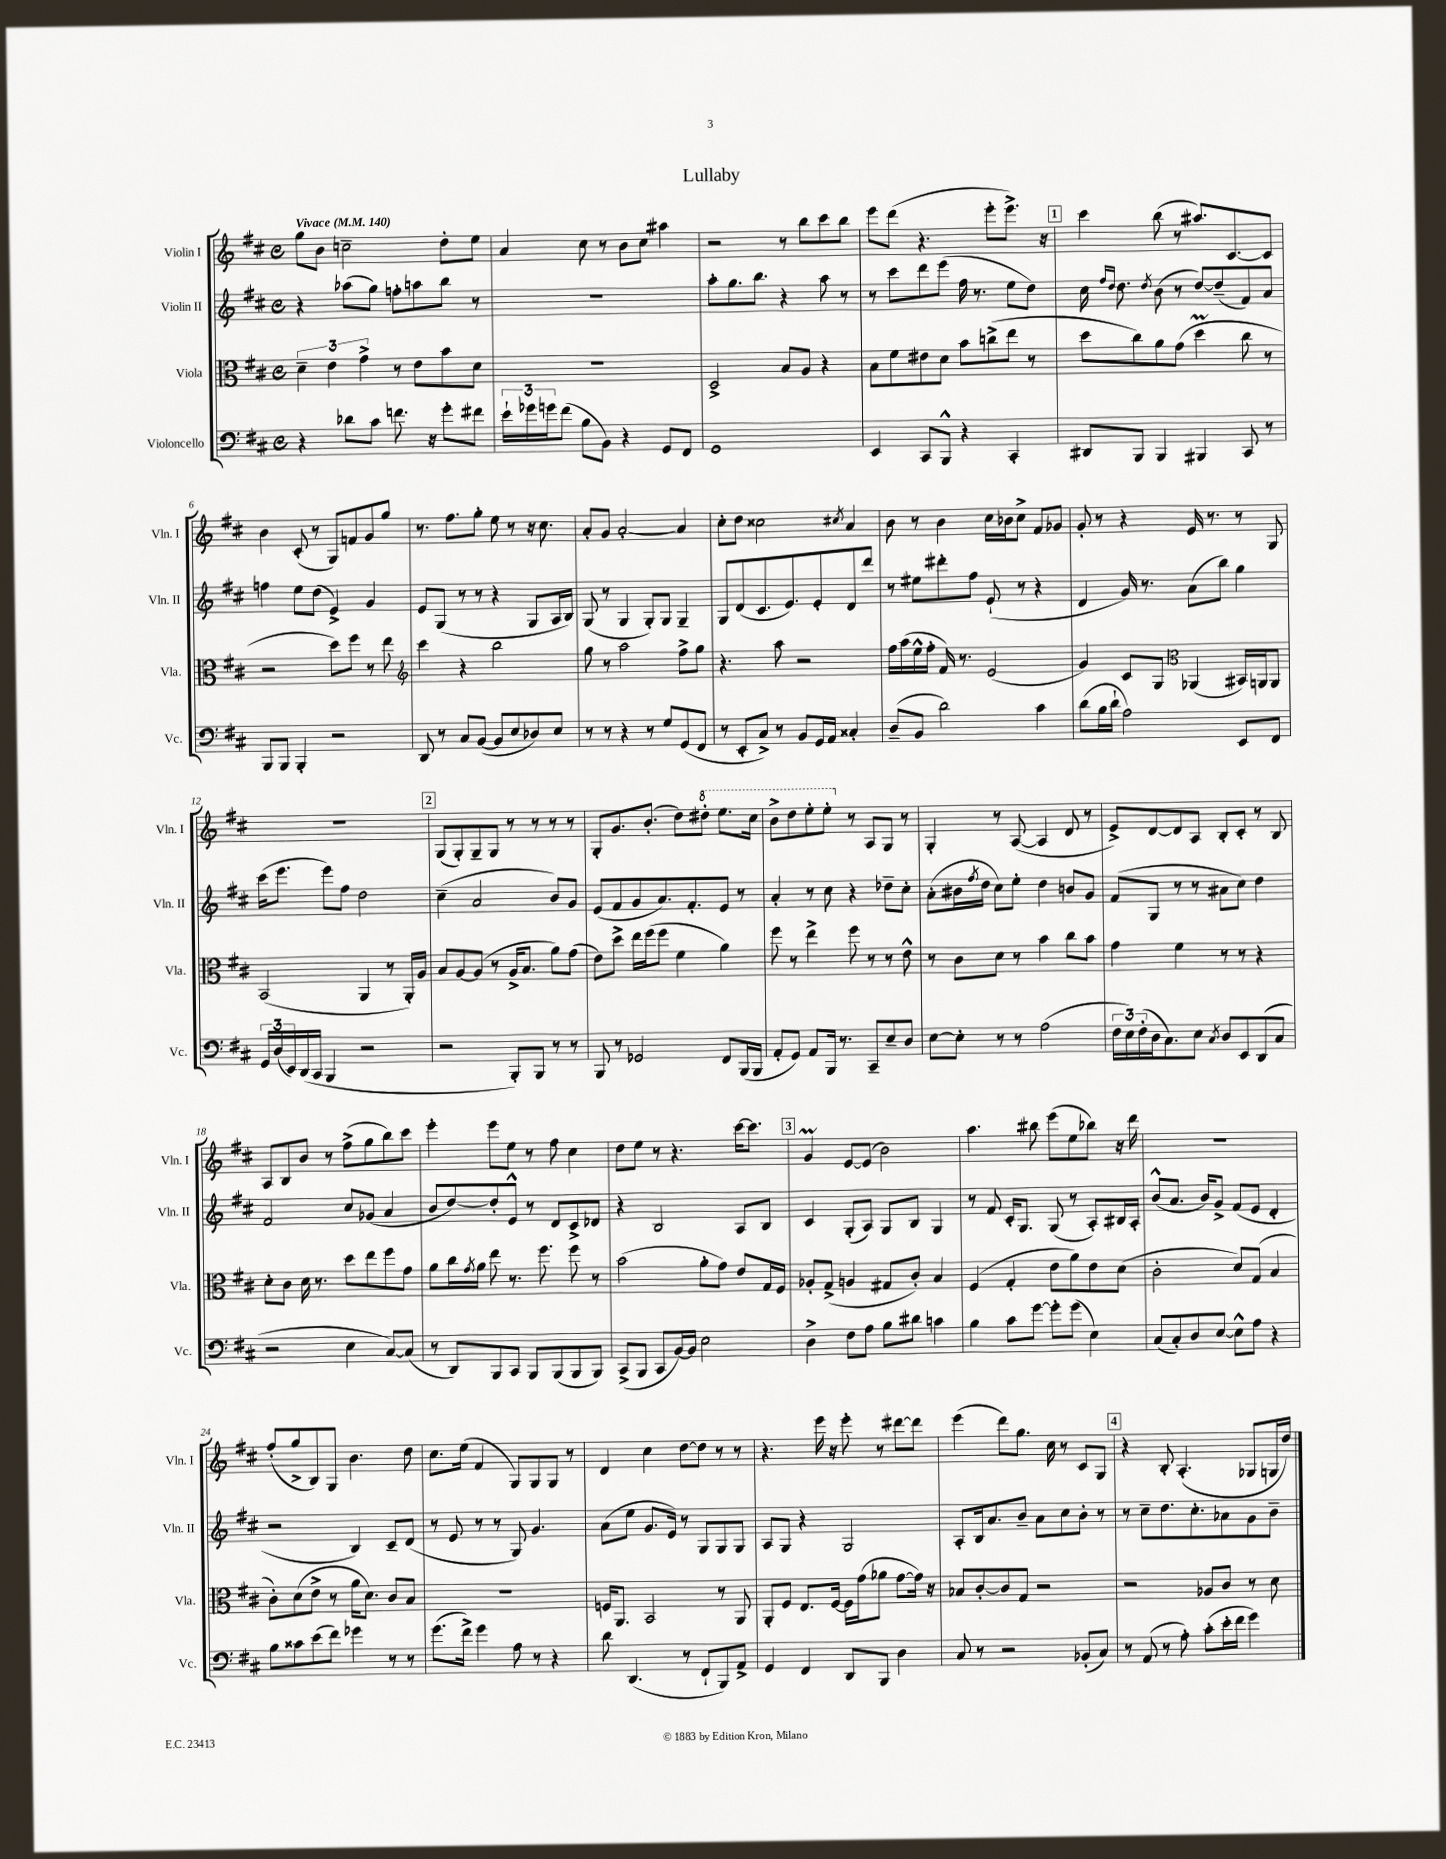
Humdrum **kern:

**kern	**kern	**kern	**kern
*staff4	*staff3	*staff2	*staff1
*clefF4	*clefC3	*clefG2	*clefG2
*k[f#c#]	*k[f#c#]	*k[f#c#]	*k[f#c#]
*M4/4	*M4/4	*M4/4	*M4/4
*met(c)	*met(c)	*met(c)	*met(c)
*MM140	*MM140	*MM140	*MM140
4r	6d~	4r	8gg
.	.	.	8b
.	6e	.	.
8d-	.	(8aa-	2cc~
.	6g^	.	.
8c#	.	8gg)	.
8.f	8r	8ff'	.
.	8e	8aa	.
16r	.	.	.
8g'	8b	8bb	8dd'
8f#	8d	8r	8ee
=	=	=	=
24e`	1r	1r	4a
24g-	.	.	.
24g	.	.	.
(8f#	.	.	.
8B	.	.	8cc#
8BB)	.	.	8r
4r	.	.	8b
.	.	.	8cc#
8GG	.	.	4aa#
8FF#	.	.	.
=	=	=	=
1GG	2D^	8aa'	2r
.	.	8.gg	.
.	.	8.bb	.
.	8B	4r	8r
.	8A	.	8bb
.	4r	8aa	8ccc#
.	.	8r	8bb
=	=	=	=
4EE	8B	8r	8eee
.	8f#	8ccc#	(8ddd
8CC#	8e#	8ddd	4.r
8BBB^^	8d	(8eee	.
4r	8b	16ff#	.
.	.	8.r	.
.	(8cc^	.	8eee'
4CC#'	8ee	8ee	8.eee^)
.	8r	8dd)	.
.	.	.	16r
=	=	=	=
8DD#	8dd	16cc#	4ccc#
.	.	16qqff#	.
.	.	16qqdd	.
.	.	8.dd	.
8BBB	8cc#)	.	.
.	.	8qdd	.
4BBB	8a	(8b	(8bb
.	(8g	8r	8r
4BBB#	4dd	[8dd)	8.aa#)
.	.	(8dd~]	.
.	.	.	[8.c#
8CC#	8cc#	8f#)	.
8r	8r	8a	8c#]
=	=	=	=
8BBB	2r	4ff	4b
8BBB	.	.	.
4BBB'	.	8ee	(8c#'
.	.	(8dd	8r
2r	8dd)	4e^)	8G)
.	8ff#	.	8f
.	8r	4g	8g
.	8ee	.	8gg
=	=	=	=
*	*clefG2	*	*
8DD	4ccc#	8e	8.r
8r	.	(8G	.
.	.	.	8.ff#
8C#	4r	8r	.
([8BB	.	8r	8gg'
8BB]	2bb	4r	8ee
8E	.	.	8r
8D-)	.	8G	16r
.	.	.	8.cc#
8E	.	16A	.
.	.	16B)	.
=	=	=	=
8r	8gg	(8G	8a'
8r	8r	8r	8g
4r	2aa	4G	[2a'
8r	.	8G')	.
8G	.	8G	.
(8GG	8ff#^	4G~	4a]
8FF#	8gg	.	.
=	=	=	=
8r	4.r	8G	8cc#'
8EE'	.	(8d	8dd
8C#^)	.	8.c#	2cc##
8r	8aa	.	.
.	.	8.e)	.
8BB	2r	.	.
16GG	.	8e'	.
16AA	.	.	.
.	.	.	8qcc#
4C##'	.	8d	4a
.	.	8ddd	.
=	=	=	=
(8D~	16ff#	8r	8b
.	(16aa	.	.
8BB	16ee^^	8ee#	8r
.	16ff#'	.	.
2d)	16f#)	8ddd#'	4b
.	8.r	.	.
.	.	8ff#	.
.	(2e	(8e`	16cc#
.	.	.	16b-
.	.	8r	8cc#^
4c#	.	4r	8f#
.	.	.	8g-
=	=	=	=
(8d	4g)	4d	8g'
16B	.	.	8r
16d`	.	.	.
2A)	8c#	16g)	4r
.	.	8.r	.
.	8G	.	.
*	*clefC3	*	*
.	(4AA-	(8a	16e
.	.	.	8.r
.	.	8bb)	.
8EE	16BB#)	4gg	8r
.	16AA	.	.
8FF#	8AA	.	8G
=	=	=	=
24GG	(2BB	(16ccc#	1r
(24D	.	.	.
.	.	8.eee	.
24EE)	.	.	.
(16DD	.	.	.
16CC#	.	.	.
4BBB	.	8eee)	.
.	.	8ff#	.
2r	4AA	2dd	.
.	8r	.	.
.	16AA')	.	.
.	16A	.	.
=	=	=	=
2r	8B	(4cc#~	(8G
.	[8A	.	8G')
.	(8A]	2a	8G~
.	8r	.	8G
8BBB')	16A^	.	8r
.	8.B	.	.
8BBB	.	.	8r
8r	8a)	8b)	8r
8r	(8g	8g	8r
=	=	=	=
8BBB	8e)	(8e	8G'
8r	8dd^	8f#	8.g
2GG-	16ee	8g	.
.	(16ff#	.	(8.b'
.	8ff#	8.a)	.
.	4f#	.	8dd)
.	.	8.f#'	.
.	.	.	8ddd#'
8FF#	4a)	8e	8.eee
(16BBB	.	8r	.
16BBB	.	.	16ccc#
=	=	=	=
8AA'	8ff#	4a'	8bb^
8GG)	8r	.	8ddd
8AA	4ee^	8r	8eee'
16BBB	.	8cc#	8eee'
8.r	.	.	.
.	8ff#	4r	8r
8CC#~	8r	.	8A
8E~	8r	8dd-~	8G
8D	8e^^	8cc#'	8r
=	=	=	=
[8E	8r	(8a'	4G'
8E']	8c#	16b#	.
.	.	8qff#	.
.	.	16dd	.
8r	8d	8cc#)	8r
8r	8r	8ee'	([8A
(2A	4b	4dd	4A]
.	8cc#	8b	8d
.	8b	8g	8r
=	=	=	=
24F#	4g	(8f#	8e^)
24E)	.	.	.
(24F#'	.	.	.
16D	.	8G	[8d
8.C#)	.	.	.
.	4f#	8r	8d]
8E	.	8r	8A
8qC#	.	.	.
8D	8r	8a#	8B'
8EE	8r	8cc#)	8c#'
(8DD	4r	4dd	8r
8C#	.	.	8B
=	=	=	=
2r	8d'	2f#	8A
.	8c#	.	8B
.	16d	.	8b
.	8.r	.	.
.	.	.	8r
4E	8dd	8cc#	(8ff#^
.	8ee	(8g-	8gg
[8C#)	8ff#	4a	8bb)
(8C#]	8g	.	8ccc#
=	=	=	=
8r	8a	8b	4eee'
8DD)	16cc#	[8dd)	.
.	8qg	.	.
.	16a	.	.
8BBB	8ee	8dd']	8eee
8CC#	8.r	8e^^	8ee
8BBB	.	8r	8r
.	8.ff#	.	.
(8BBB	.	8d	8ff#
8BBB	8ff#	8c#^	4cc#
8BBB)	8r	8d-	.
=	=	=	=
(8CC#^	(2b	4r	8dd
8BBB	.	.	8ee
8CC#	.	2B	8r
[16BB)	.	.	4.r
16BB]	.	.	.
2E	8a'	.	.
.	8g)	.	.
.	8e	8A	[16ccc#
.	.	.	8.ccc#]
.	16G	8B	.
.	16F#	.	.
=	=	=	=
4D^	8A-'	4c#	4g
.	(8G^	.	.
8F#	4A	(8G'	[8e
8A	.	8A)	(8e]
8B	8G#	8G	2b)
8d#	8c#')	8B	.
4c	4B	4G	.
=	=	=	=
4B	(4F#	8r	4.aa
.	.	8f#	.
8c#	4G'	16c#'	.
.	.	8.G	.
[8g	.	.	8bb#
8g']	8e	(8G	(8eee
(8g	8a)	8r	8ee
4E)	8e	8A')	8bb-)
.	(8d	16B#	16r
.	.	16A'	16ddd
=	=	=	=
(8C#	2c#'	(8b^^	1r
8C#')	.	8.a	.
8D	.	.	.
.	.	16b)	.
[8E	.	8g^	.
8E^^]	8d)	(8f#	.
8A	(8G	8e	.
4r	4B	4d'	.
=	=	=	=
8B	8c#')	2r	(8ff#'
8c##	(8d	.	8gg^
(8e	8e^	.	8B)
8f#)	8r	.	8G
4g-	16a	4B)	4.b
.	8.d)	.	.
8r	8c#	8c#~	.
8r	8B	(8d	8dd
=	=	=	=
(8.g	1r	8r	8.cc#
.	.	8e	.
16f#^)	.	.	(16ee
4g	.	8r	4f#
.	.	8r	.
8A	.	8G)	8G)
8r	.	4.g	8G
4r	.	.	8G
.	.	.	8r
=	=	=	=
8d	16F	(8a	4d
.	8.AA	.	.
(4.DD	.	8ee	.
.	2BB	8.g	4cc#
.	.	16e)	.
8r	.	8r	[8dd
8FF#`	.	8G	8dd]
8BBB)	8r	8G	8r
8AA^	8AA	8G	8r
=	=	=	=
4GG	8AA'	8A	4.r
.	8F#	8G	.
4FF#	8.E	4r	.
.	.	.	16eee
.	[16F#	.	16r
8DD	16F#]	2G	8eee'
.	(16g	.	.
8BBB	8a-	.	8r
4D	[8g	.	[8ddd#
.	16g])	.	8ddd#]
.	16r	.	.
=	=	=	=
8C#	8B-	8A'	(4eee
8r	[8c#'	16B	.
.	.	8.a	.
2r	8c#]	.	8ddd)
.	8G	8b~	8.gg
.	2r	8a	.
.	.	.	16cc#
.	.	8cc#	8r
(8BB-'	.	8b'	8c#
8C#)	.	8r	8G
=	=	=	=
8r	2r	8r	4r
(8AA	.	8cc#~	.
8r	.	8.dd	8B'
8A')	.	.	(4.A'
.	.	8.cc#'	.
(8c#'	8A-	.	.
16e'	8c#	8a-	.
16f#	.	.	.
4g)	8r	8g	8G-
.	8d	8b~	16G
.	.	.	16dd)
==	==	==	==
*-	*-	*-	*-
